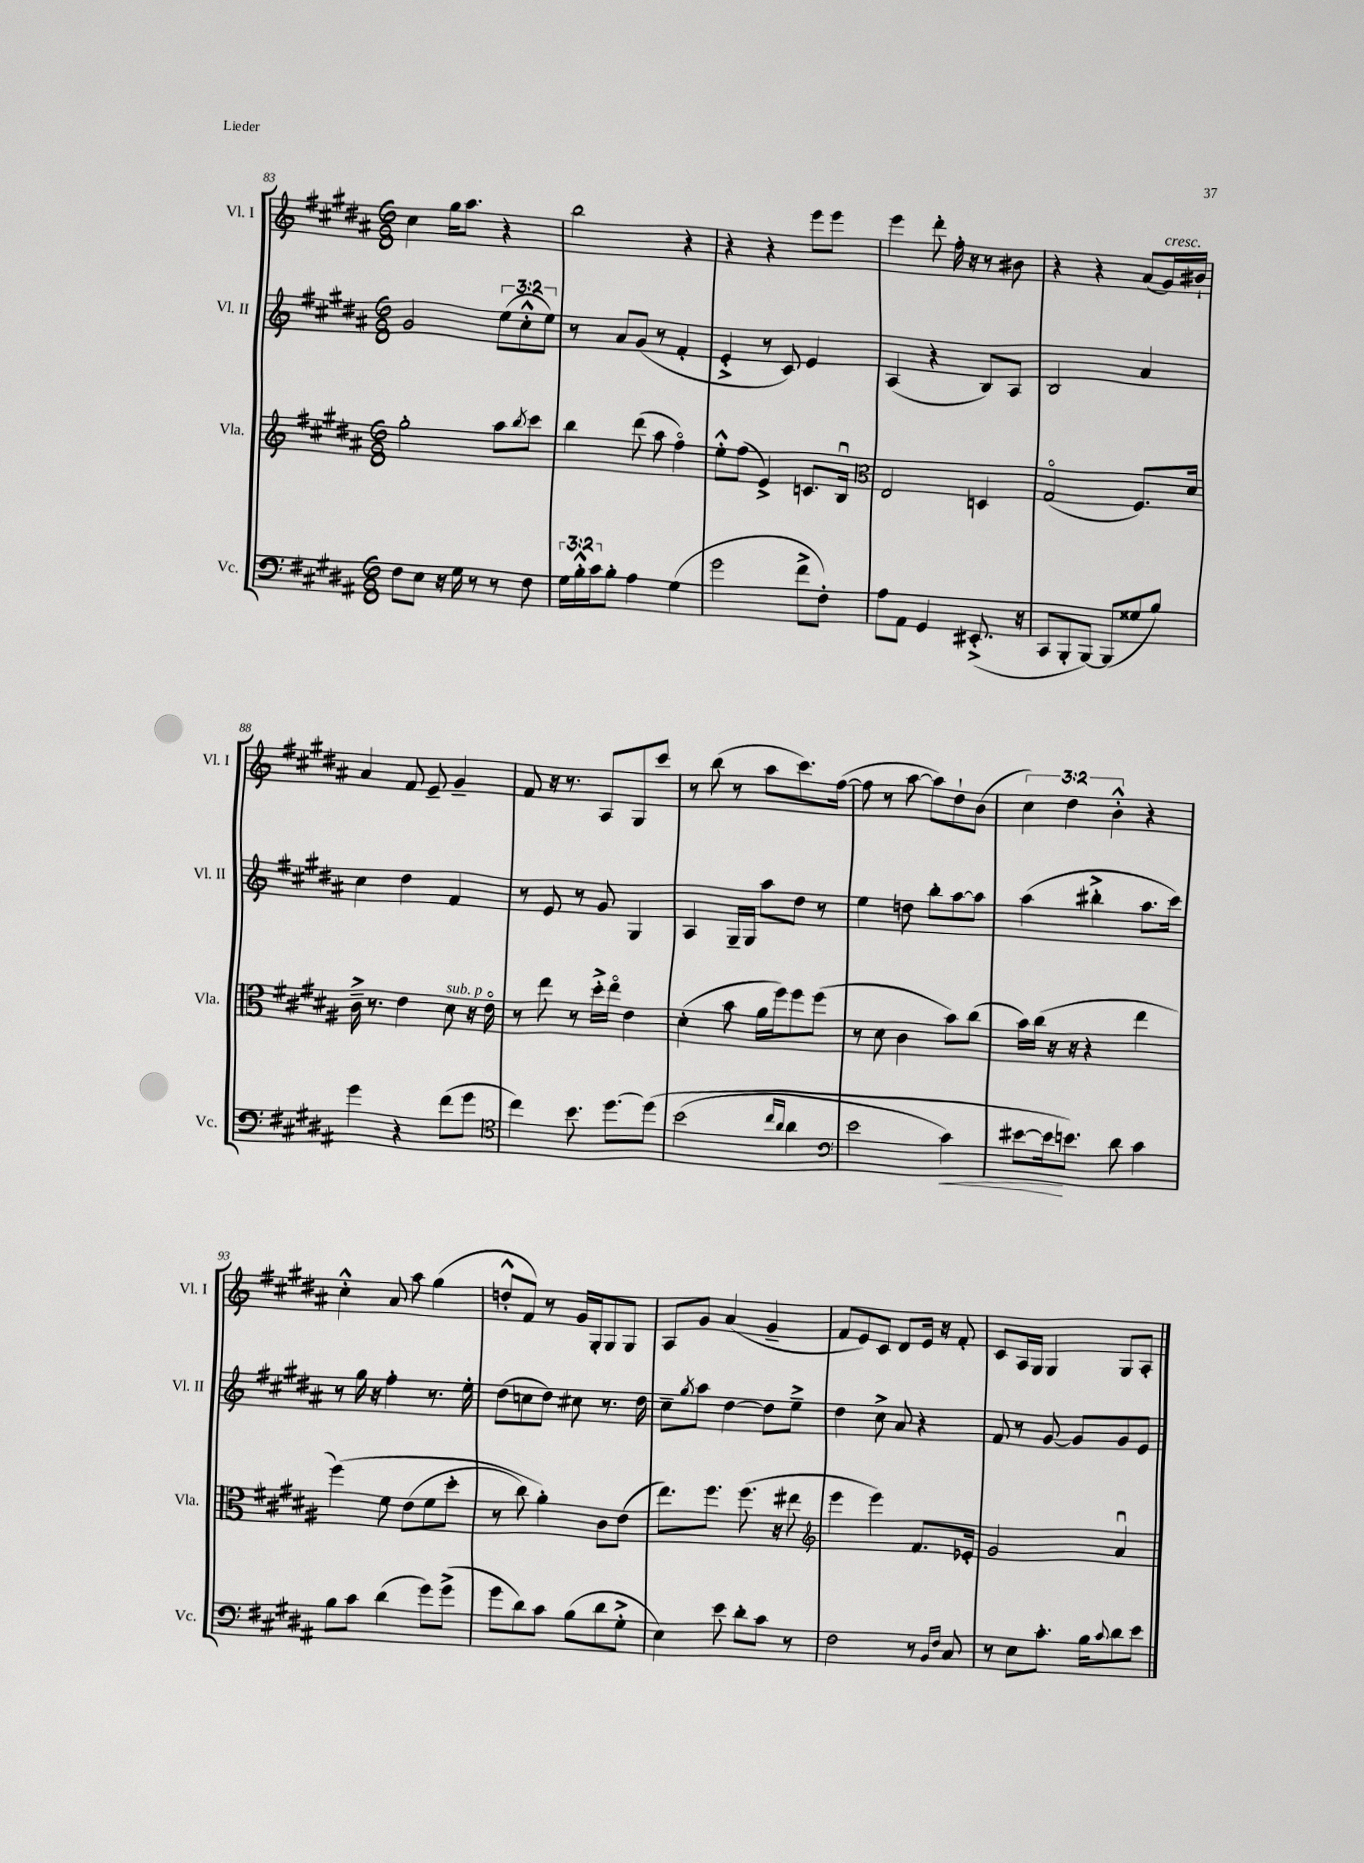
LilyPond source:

<<
\new StaffGroup <<
\new Staff = "s0" \with { instrumentName = "Vl. I" shortInstrumentName = "Vl. I" } {
    \clef treble \key b \major \numericTimeSignature \time 6/8 \override Staff.TupletNumber.text = #tuplet-number::calc-fraction-text
    cis''4 gis''16 ais''8. r4 |
    b''2 r4 |
    r4 r4 e'''8 e'''8 |
    e'''4 dis'''8-. fis''16-. r16 r8 bis'8 |
    r4 r4 ais'8( gis'16^\markup { \italic "cresc." }) bis'16-! |
    ais'4 fis'8 e'8-- gis'4-- |
    fis'8 r16 r8. ais8 gis8 cis'''8 |
    r8 b''8( r8 ais''8 cis'''8.) fis''16~( |
    fis''8 r8 ais''8~ ais''8) dis''8-! b'8( |
    \tuplet 3/2 { cis''4) dis''4 b'4-.-^ } r4 |
    cis''4-.-^ ais'8 ais''8 gis''4( |
    d''8-.-^ fis'8) r8 gis'16 gis16-. gis8 gis8 |
    ais8 gis'8 ais'4( gis'4-- |
    fis'8 e'8) cis'8 dis'8 e'16 r16 fis'8-. |
    cis'8 ais16 gis16 gis4 gis8 ais8-. \bar "|." |
}
\new Staff = "s1" \with { instrumentName = "Vl. II" shortInstrumentName = "Vl. II" } {
    \clef treble \key b \major \numericTimeSignature \time 6/8 \override Staff.TupletNumber.text = #tuplet-number::calc-fraction-text
    gis'2 \tuplet 3/2 { e''8( cis''8-.-^ e''8) } |
    r8 ais'8 gis'8( r8 fis'4-. |
    e'4-.-> r8 cis'8) e'4 |
    ais4( r4 b8) ais8 |
    b2 ais'4 |
    cis''4 dis''4 fis'4 |
    r8 e'8 r8 gis'8 gis4 |
    ais4 gis16-- gis16 ais''8 dis''8 r8 |
    e''4 d''8 b''8-. ais''8~ ais''8 |
    ais''4( bis''4-.-> ais''8. cis'''16) |
    r8 gis''16 r16 fis''4-. r8. e''16-. |
    dis''8( c''8 dis''8) cis''8 r8. dis''16 |
    cis''8-- \acciaccatura { gis''8 } ais''8 dis''4~ dis''8 e''8---> |
    dis''4 cis''8-> ais'8 r4 |
    fis'8 r8 gis'8~ gis'8 gis'8 e'8 \bar "|." |
}
\new Staff = "s2" \with { instrumentName = "Vla." shortInstrumentName = "Vla." } {
    \clef treble \key b \major \numericTimeSignature \time 6/8
    gis''2-. ais''8 \acciaccatura { b''8 } cis'''8 |
    b''4 dis'''8( ais''8 fis''4\flageolet) |
    e''8-.-^ fis''8( e'4->) c'8. b16\downbow |
    \clef alto e2 d4 |
    gis2\flageolet( fis8.) dis'16 |
    cis'16---> r8. e'4 dis'8^\markup { \italic "sub. p" } r16 e'16\flageolet |
    r8 e''8 r8 dis''16-.-> e''16\flageolet e'4 |
    dis'4-.( b'8 ais'16 fis''16) fis''8 fis''8( |
    r8 dis'8 cis'4 b'8) cis''8( |
    b'16) cis''16( r16 r16 r4 e''4 |
    fis''4)\( fis'8 e'8( fis'8 dis''8-. |
    r8 cis''8) ais'4-.\) cis'8 e'8( |
    e''8.) fis''8. fis''8.( r16 eis''8 |
    \clef treble e'''4 e'''4) fis'8. ees'16-. |
    gis'2 ais'4\downbow \bar "|." |
}
\new Staff = "s3" \with { instrumentName = "Vc." shortInstrumentName = "Vc." } {
    \clef bass \key b \major \numericTimeSignature \time 6/8 \override Staff.TupletNumber.text = #tuplet-number::calc-fraction-text
    fis8 e8 r16 gis16 r8 r8 fis8 |
    \tuplet 3/2 { gis16 b16-.-^ cis'16 } b8-. ais4 gis4( |
    gis'2 fis'8-> fis8-.) |
    ais8 ais,8 gis,4 eis,8.-.->( r16 |
    cis,8 b,,8-. b,,8~) b,,8( gisis8 b8) |
    gis'4 r4 fis'8( gis'8 |
    \clef tenor cis''4) b'8. dis''8.~ dis''8\( |
    b'2( \grace { cis''16 ais'16 } ais'4 |
    \clef bass e'2 cis'4\<) |
    eis'8~ eis'16\! e'8.\) dis'8 cis'4 |
    b8 cis'8 dis'4( gis'8) gis'8->( |
    gis'8 dis'8) cis'8 b8( dis'8 gis8-.-> |
    e4) e'8 dis'8-. cis'8 r8 |
    fis2 r8 \grace { b,16 fis16 } cis8 |
    r8 e8 cis'8.-. b16 \appoggiatura { cis'8 } dis'8 e'8 \bar "|." |
}
>>
>>
\layout { \context { \Score currentBarNumber = #83 } }
